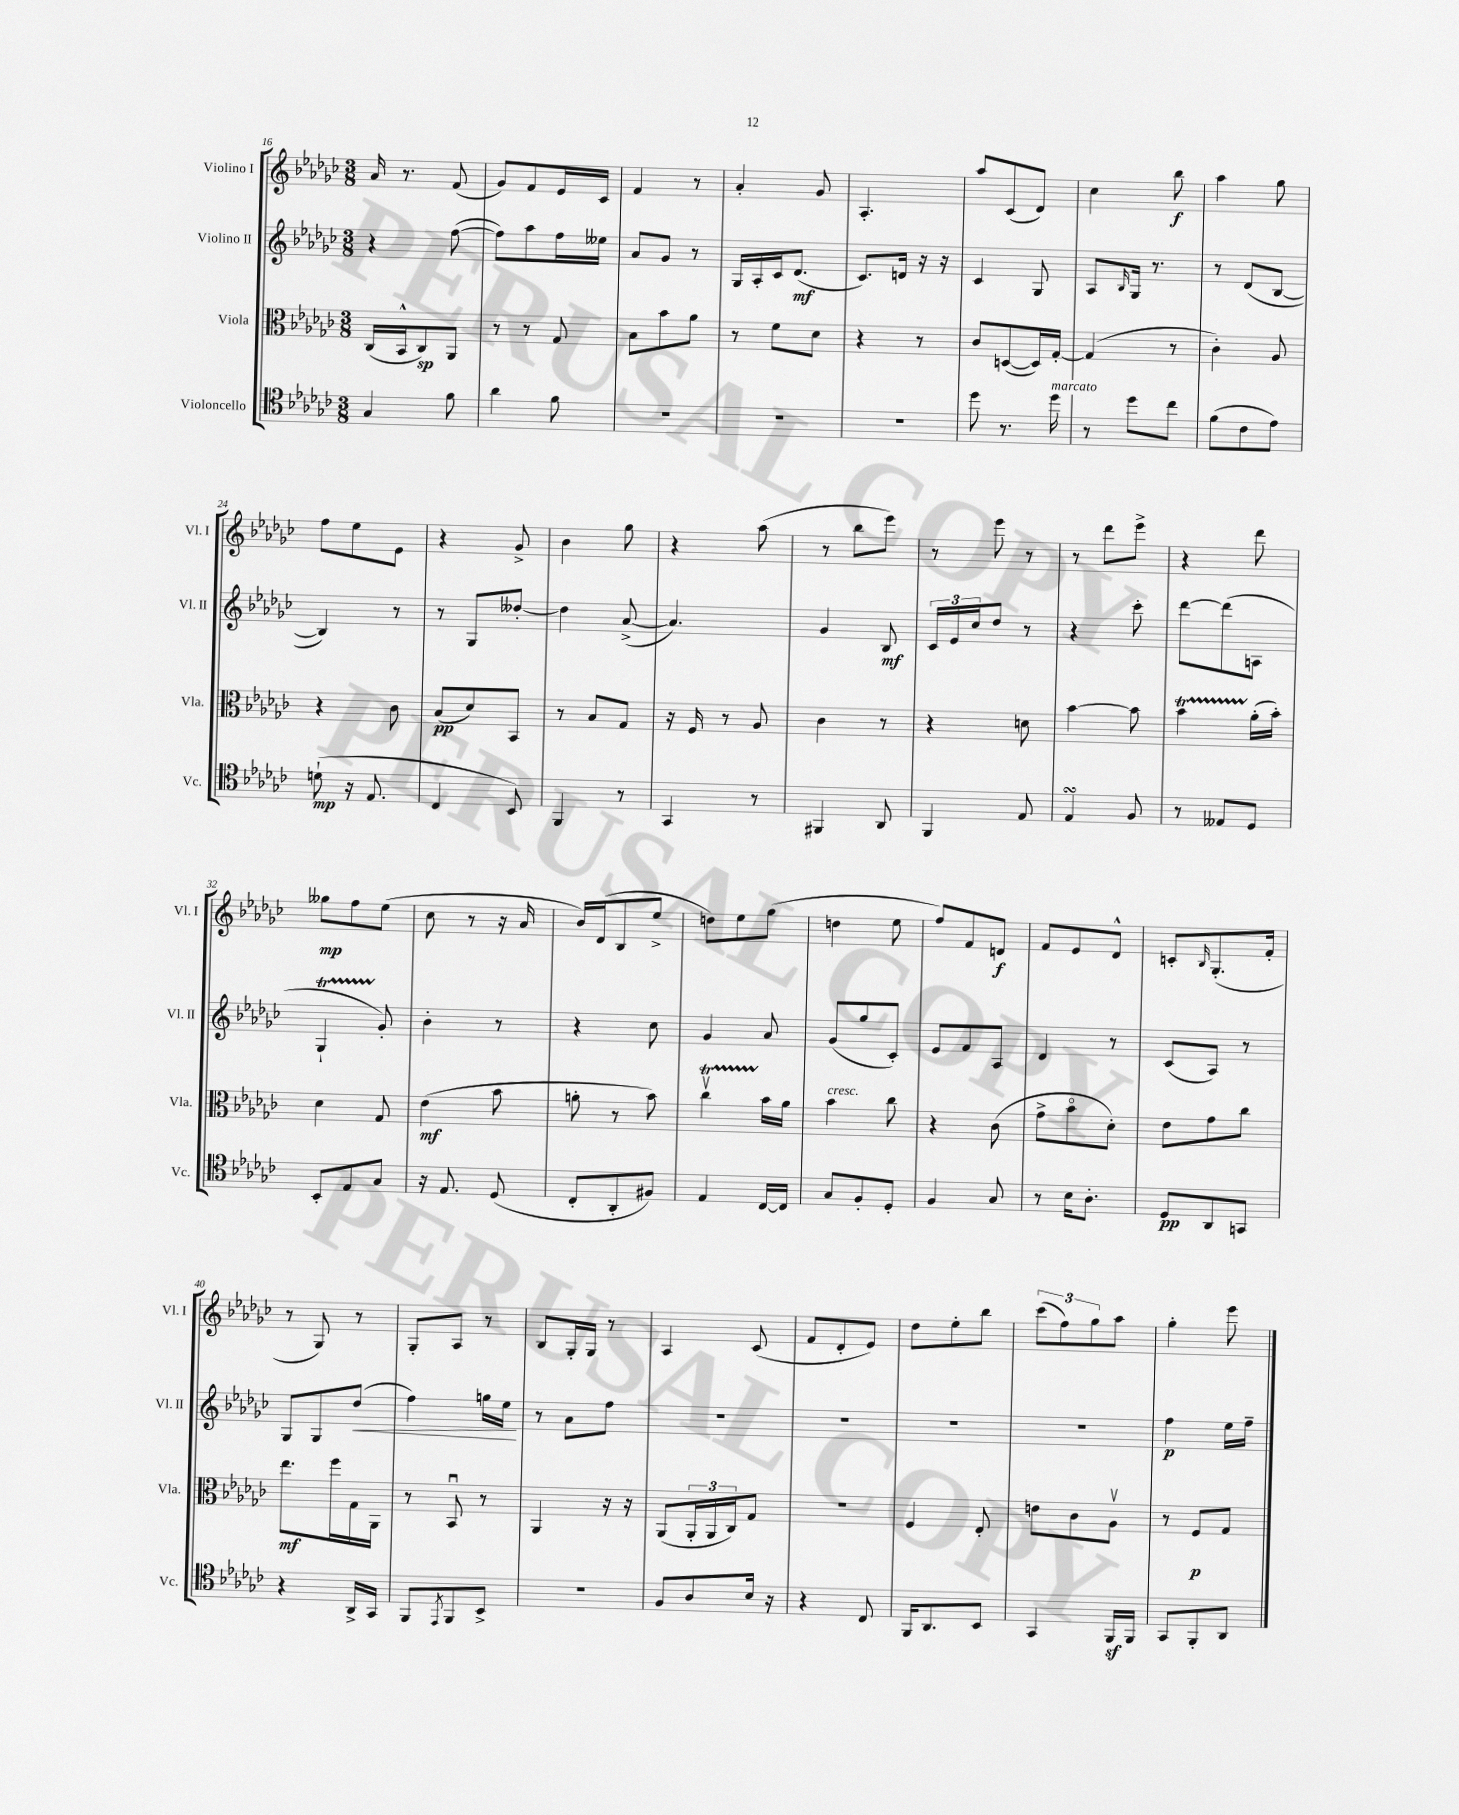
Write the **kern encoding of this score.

**kern	**dynam	**kern	**dynam	**kern	**dynam	**kern	**dynam
*part4	*part4	*part3	*part3	*part2	*part2	*part1	*part1
*staff4	*staff4	*staff3	*staff3	*staff2	*staff2	*staff1	*staff1
*I"Violoncello	*	*I"Viola	*	*I"Violino II	*	*I"Violino I	*
*I'Vc.	*	*I'Vla.	*	*I'Vl. II	*	*I'Vl. I	*
*clefC4	*	*clefC3	*	*clefG2	*	*clefG2	*
*k[b-e-a-d-g-c-]	*	*k[b-e-a-d-g-c-]	*	*k[b-e-a-d-g-c-]	*	*k[b-e-a-d-g-c-]	*
*M3/8	*	*M3/8	*	*M3/8	*	*M3/8	*
=16	=16	=16	=16	=16	=16	=16	=16
4G-/	.	(16C-/LL	.	4r	.	16a-/	.
.	.	16BB-^^/J	.	.	.	8.r	.
.	.	8C-/)	sp	.	.	.	.
8f\	.	8AA-/J	.	([8ff\	.	(8f/	.
=17	=17	=17	=17	=17	=17	=17	=17
4a-\	.	8r	.	8ff\L])	.	8g-/L)	.
.	.	8r	.	8aa-\	.	8f/	.
8f\	.	8G-/	.	16ff\L	.	16e-/L	.
.	.	.	.	16ee--X\JJ	.	16c-/JJ	.
=18	=18	=18	=18	=18	=18	=18	=18
4.r	.	8B-\L	.	8a-/L	.	4f/	.
.	.	8b-\	.	8g-/J	.	.	.
.	.	8a-\J	.	8r	.	8r	.
=19	=19	=19	=19	=19	=19	=19	=19
4.r	.	8r	.	16G-/LL	.	4a-'/	.
.	.	.	.	16A-'/	.	.	.
.	.	8f\L	.	16c-/J	.	.	.
.	.	.	.	(8.d-/J	mf	.	.
.	.	8d-\J	.	.	.	8g-/	.
=20	=20	=20	=20	=20	=20	=20	=20
4.r	.	4r	.	8.c-/L)	.	4.A-'/	.
.	.	.	.	16dn/Jk	.	.	.
.	.	8r	.	16r	.	.	.
.	.	.	.	16r	.	.	.
=21	=21	=21	=21	=21	=21	=21	=21
8dd-\	.	8c-/L	.	4c-/	.	8aa-/L	.
8.r	.	([8Dn/	.	.	.	(8c-/	.
.	.	16D/L])	.	8G-/	.	8d-/J)	.
!LO:TX:a:i:t=marcato	!	!	!	!	!	!	!
16dd-\	.	[16G-'/JJ	.	.	.	.	.
=22	=22	=22	=22	=22	=22	=22	=22
8r	.	(4G-/]	.	8A-/L	.	4cc-\	.
.	.	.	.	16qqB-/	.	.	.
8dd-\L	.	.	.	16G-/Jk	.	.	.
.	.	.	.	8.r	.	.	.
8cc-\J	.	8r	.	.	.	8bb-\	f
=23	=23	=23	=23	=23	=23	=23	=23
(8f\L	.	4c-'\)	.	8r	.	4aa-\	.
8c-\	.	.	.	(8d-/L	.	.	.
8e-\J)	.	8A-/	.	[8B-/J	.	8gg-\	.
!!LO:LB:g=z
=24	=24	=24	=24	=24	=24	=24	=24
(8dn`\	mp	4r	.	4B-/])	.	8ff\L	.
16r	.	.	.	.	.	8ee-\	.
8.E-/	.	.	.	.	.	.	.
.	.	8c-\	.	8r	.	8e-\J	.
=25	=25	=25	=25	=25	=25	=25	=25
4C-/	.	(8B-/L	pp	8r	.	4r	.
.	.	8d-/)	.	8G-/L	.	.	.
8BB-/)	.	8BB-/J	.	[8dd--X'/J	.	8g-^/	.
=26	=26	=26	=26	=26	=26	=26	=26
4FF/	.	8r	.	4dd--\]	.	4b-\	.
.	.	8B-/L	.	.	.	.	.
8r	.	8G-/J	.	([8a-^/	.	8gg-\	.
=27	=27	=27	=27	=27	=27	=27	=27
4GG-/	.	16r	.	4.a-/])	.	4r	.
.	.	16F/	.	.	.	.	.
.	.	8r	.	.	.	.	.
8r	.	8A-/	.	.	.	(8aa-\	.
=28	=28	=28	=28	=28	=28	=28	=28
4FF#X/	.	4c-\	.	4g-/	.	8r	.
.	.	.	.	.	.	8bb-\L	.
8AA-/	.	8r	.	8B-/	mf	8eee-\J)	.
=29	=29	=29	=29	=29	=29	=29	=29
4FF/	.	4r	.	24c-/LL	.	8r	.
.	.	.	.	24e-/	.	.	.
.	.	.	.	24cc-/J	.	.	.
.	.	.	.	8dd-/J	.	8eee-\	.
8E-/	.	8dn\	.	8r	.	8r	.
=30	=30	=30	=30	=30	=30	=30	=30
4E-sSSS/	.	[4b-\	.	4r	.	8r	.
.	.	.	.	.	.	8ddd-\L	.
8F/	.	8b-\]	.	8ccc-'\	.	8eee-^\J	.
=31	=31	=31	=31	=31	=31	=31	=31
8r	.	4b-t\	.	[8ddd-\L	.	4r	.
8E--X/L	.	.	.	(8ddd-\]	.	.	.
8D-/J	.	(16a-'\LL	.	8An\J	.	8ddd-\	.
.	.	16b-'\JJ)	.	.	.	.	.
!!LO:LB:g=z
=32	=32	=32	=32	=32	=32	=32	=32
8BB-'/L	.	4d-\	.	4G-T`/	.	8gg--X\L	mp
8E-/	.	.	.	.	.	8ff\	.
8G-/J	.	8G-/	.	8g-'/)	.	(8ee-\J	.
=33	=33	=33	=33	=33	=33	=33	=33
16r	.	(4e-\	mf	4b-'\	.	8cc-\	.
8.E-/	.	.	.	.	.	.	.
.	.	.	.	.	.	8r	.
(8D-/	.	8b-\	.	8r	.	16r	.
.	.	.	.	.	.	16a-/	.
=34	=34	=34	=34	=34	=34	=34	=34
8C-'/L	.	8an'\	.	4r	.	16b-/LL)	.
.	.	.	.	.	.	(16d-/J	.
8AA-'/	.	8r	.	.	.	8B-/	.
8F#X/J)	.	8b-\)	.	8cc-\	.	8ee-^/J	.
=35	=35	=35	=35	=35	=35	=35	=35
4E-/	.	4cc-Tv\	.	4g-/	.	8ddn\L)	.
.	.	.	.	.	.	8ee-\	.
[16C-/LL	.	16b-\LL	.	8a-/	.	(8gg-\J	.
16C-/JJ]	.	16a-\JJ	.	.	.	.	.
=36	=36	=36	=36	=36	=36	=36	=36
!	!	!LO:TX:a:i:t=cresc.	!	!	!	!	!
8G-/L	.	4b-\	.	(8g-/L	.	4ddn\	.
8F'/	.	.	.	8gg-/	.	.	.
8D-'/J	.	8cc-\	.	8c-'/J)	.	8ee-\	.
=37	=37	=37	=37	=37	=37	=37	=37
4F/	.	4r	.	8e-/L	.	8ff/L)	.
.	.	.	.	8f/	.	8f/	.
8G-/	.	(8c-\	.	8A-/J	.	8dn/J	f
=38	=38	=38	=38	=38	=38	=38	=38
8r	.	8g-^\L	.	4d-/	.	8f/L	.
16B-\KL	.	8b-\	.	.	.	8e-/	.
8.A-'\J	.	.	.	.	.	.	.
.	.	8d-'\J)	.	8r	.	8d-^^/J	.
=39	=39	=39	=39	=39	=39	=39	=39
8D-/L	pp	8e-\L	.	(8c-/L	.	8cn'/L	.
.	.	.	.	.	.	16qqB-/	.
8AA-/	.	8g-\	.	8A-/J)	.	(8.G-'/	.
8GGn/J	.	8cc-\J	.	8r	.	.	.
.	.	.	.	.	.	16f'/Jk	.
!!LO:LB:g=z
=40	=40	=40	=40	=40	=40	=40	=40
4r	.	8.ee-\L	mf	8G-/L	.	8r	.
.	.	.	.	8G-/	.	8G-/)	.
.	.	16ff\L	.	.	.	.	.
!	!	!	!	!	!LO:HP:b	!	!
16AA-^/LL	.	16G-\	.	(8dd-/J	<	8r	.
16GG-/JJ	.	16AA-\JJ	.	.	.	.	.
=41	=41	=41	=41	=41	=41	=41	=41
8FF/L	.	8r	.	4ff\)	.	8G-'/L	.
8qEE-/	.	.	.	.	.	.	.
8FF/	.	8BB-u/	.	.	.	8A-/J	.
8BB-^/J	.	8r	.	16ggn\LL	.	8r	.
.	.	.	.	16ee-\JJ	.	.	.
.	.	.	.	.	[	.	.
=42	=42	=42	=42	=42	=42	=42	=42
4.r	.	4AA-/	.	8r	.	8B-/L	.
.	.	.	.	8a-\L	.	16G-'/L	.
.	.	.	.	.	.	16G-/JJ	.
.	.	16r	.	8ff\J	.	8r	.
.	.	16r	.	.	.	.	.
=43	=43	=43	=43	=43	=43	=43	=43
8F/L	.	(8AA-/L	.	4.r	.	4A-/	.
8A-/	.	24AA-'/L	.	.	.	.	.
.	.	24AA-/	.	.	.	.	.
.	.	24C-/J)	.	.	.	.	.
16B-/Jk	.	8G-/J	.	.	.	(8c-/	.
16r	.	.	.	.	.	.	.
=44	=44	=44	=44	=44	=44	=44	=44
4r	.	4.r	.	4.r	.	8f/L	.
.	.	.	.	.	.	8d-'/	.
8C-/	.	.	.	.	.	8e-/J)	.
=45	=45	=45	=45	=45	=45	=45	=45
16FF/KL	.	4F/	.	4.r	.	8dd-\L	.
8.AA-/	.	.	.	.	.	.	.
.	.	.	.	.	.	8ee-'\	.
8BB-/J	.	8E-'/	.	.	.	8bb-\J	.
=46	=46	=46	=46	=46	=46	=46	=46
4GG-/	.	8en\L	.	4.r	.	(12ccc-\L	.
.	.	.	.	.	.	12ff\)	.
.	.	8c-\	.	.	.	.	.
.	.	.	.	.	.	12gg-\	.
16FFz/LL	.	8A-v\J	.	.	.	8aa-\J	.
16FF/JJ	.	.	.	.	.	.	.
=47	=47	=47	=47	=47	=47	=47	=47
8GG-/L	.	8r	.	4ff\	p	4gg-'\	.
8FF'/	.	8F/L	p	.	.	.	.
8AA-/J	.	8G-/J	.	16ee-\LL	.	8eee-\	.
.	.	.	.	16ff~\JJ	.	.	.
==	==	==	==	==	==	==	==
*-	*-	*-	*-	*-	*-	*-	*-
